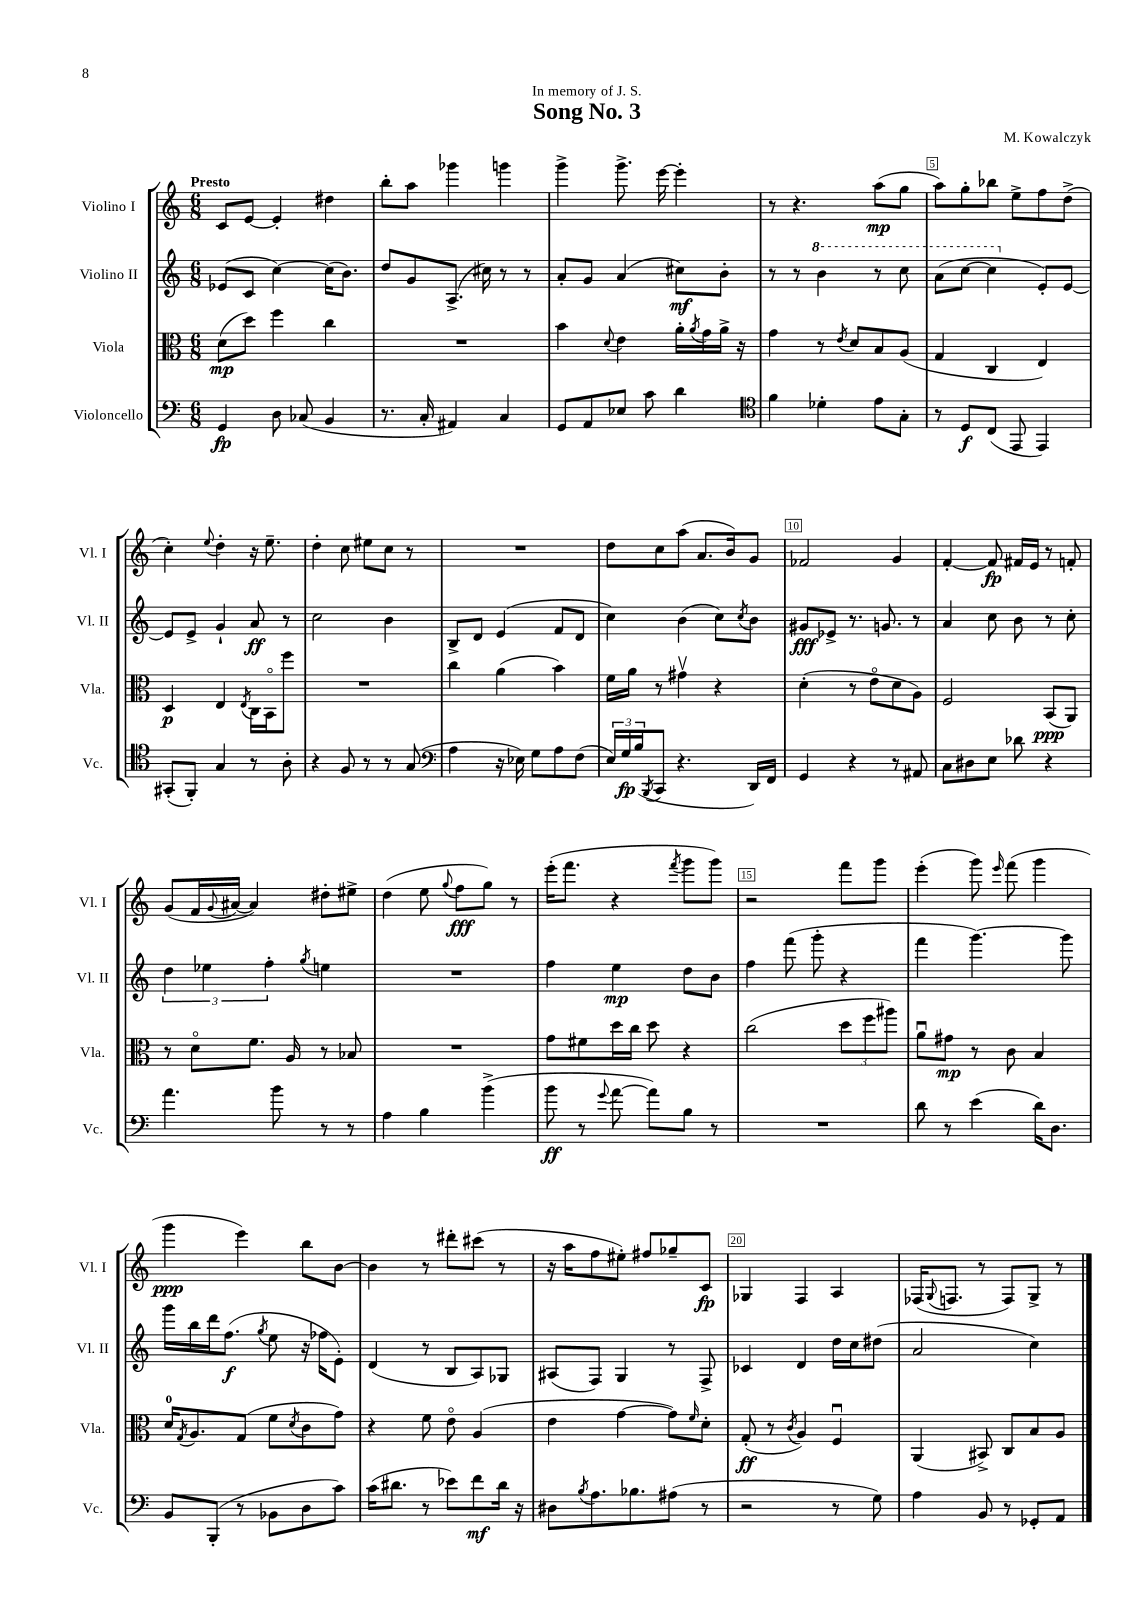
\header { title = "Song No. 3" composer = "M. Kowalczyk" dedication = "In memory of J. S." }
<<
\new StaffGroup <<
\new Staff = "s0" \with { instrumentName = "Violino I" shortInstrumentName = "Vl. I" } {
    \clef treble \key c \major \numericTimeSignature \time 6/8 \tempo "Presto"
    c'8 e'8~ e'4-. dis''4 |
    b''8-. a''8 ges'''4 g'''4 |
    g'''4-> g'''8.-> e'''16~ e'''4-. |
    r8 r4. a''8\mp( g''8 |
    a''8) g''8-. bes''8 e''8-> f''8 d''8->( |
    c''4-.) \appoggiatura { e''8 } d''4-. r16 e''8.-- |
    d''4-. c''8 eis''8 c''8 r8 |
    R2. |
    d''8 c''8 a''8( a'8. b'16) g'8 |
    fes'2 g'4 |
    f'4~-. f'8\fp fis'16 e'16 r8 f'8-. |
    g'8( f'16 \appoggiatura { g'8 } ais'16~ ais'4) dis''8-. eis''8-> |
    d''4( e''8 \appoggiatura { g''8 } f''8\fff g''8) r8 |
    e'''16-.( f'''8. r4 \acciaccatura { f'''8 } g'''8 g'''8) |
    r2 f'''8 g'''8 |
    e'''4-.( g'''8) \grace { e'''16 } f'''8( g'''4 |
    g'''4\ppp e'''4) b''8 b'8~ |
    b'4 r8 dis'''8-. cis'''8( r8 |
    r16 a''16 f''8 eis''8-.) fis''8 ges''8-- c'8\fp |
    ges4 f4 a4 |
    fes16( \appoggiatura { g8 } f8. r8 f8) g8-> r8 \bar "|." |
}
\new Staff = "s1" \with { instrumentName = "Violino II" shortInstrumentName = "Vl. II" } {
    \clef treble \key c \major \numericTimeSignature \time 6/8
    ees'8( c'8 c''4~) c''16( b'8.) |
    d''8 g'8 a8.->( cis''16) r8 r8 |
    a'8-. g'8 a'4( cis''8\mf) b'8-. |
    r8 r8 \ottava #1 b''4 r8 c'''8 |
    a''8( c'''8~ c'''4 \ottava #0 e'8-.) e'8~ |
    e'8 e'8-> g'4-! a'8\ff r8 |
    c''2 b'4 |
    b8-> d'8 e'4( f'8 d'8 |
    c''4) b'4( c''8) \acciaccatura { c''8 } b'8 |
    gis'8\fff ees'8-> r8. g'8. r8 |
    a'4 c''8 b'8 r8 c''8-. |
    \tuplet 3/2 { d''4 ees''4 f''4-. } \acciaccatura { g''8 } e''4 |
    R2. |
    f''4 e''4\mp d''8 b'8 |
    f''4 f'''8( g'''8-. r4 |
    f'''4 g'''4.~) g'''8 |
    g'''16 b''16 d'''16 f''8.\f( \acciaccatura { g''8 } e''8 r16 fes''16 e'8-.) |
    d'4( r8 b8 a8) ges8 |
    ais8( f8) g4 r8 f8-> |
    ces'4 d'4 d''16 c''16 dis''8( |
    a'2 c''4) \bar "|." |
}
\new Staff = "s2" \with { instrumentName = "Viola" shortInstrumentName = "Vla." } {
    \clef alto \key c \major \numericTimeSignature \time 6/8
    d'8\mp( d''8) f''4 c''4 |
    R2. |
    b'4 \appoggiatura { d'8 } e'4 a'16-. \acciaccatura { a'8 } g'16 a'16-> r16 |
    g'4 r8 \acciaccatura { e'8 } d'8 b8 a8( |
    g4 c4 e4) |
    d4\p e4 \acciaccatura { e8 } c16 b,16\flageolet f''8 |
    R2. |
    c''4 a'4( b'4) |
    f'16 a'16 r8 gis'4\upbow r4 |
    d'4-.( r8 e'8\flageolet d'8 a8) |
    f2 b,8\ppp( a,8) |
    r8 d'8\flageolet f'8. a16 r8 bes8 |
    R2. |
    g'8 fis'8 d''16 c''16 d''8 r4 |
    c''2( \tuplet 3/2 { d''8 f''8 ais''8) } |
    a'8\downbow gis'8\mp r8 c'8 b4 |
    d'16-0 \acciaccatura { g8 } a8. g8( f'8 \acciaccatura { d'8 } c'8 g'8) |
    r4 f'8 e'8\flageolet a4( |
    e'4 g'4~ g'8) \grace { f'16 } d'8-. |
    g8-.\ff( r8 \acciaccatura { c'8 } a4) f4\downbow |
    a,4( bis,8->) c8 b8 a8 \bar "|." |
}
\new Staff = "s3" \with { instrumentName = "Violoncello" shortInstrumentName = "Vc." } {
    \clef bass \key c \major \numericTimeSignature \time 6/8
    g,4\fp d8 ces8( b,4 |
    r8. c16-. ais,4) c4 |
    g,8 a,8 ees8 c'8 d'4 |
    \clef tenor f'4 des'4-. e'8 g8-. |
    r8 d8\f c8( e,8 e,4) |
    gis,8-.( f,8-.) g4 r8 a8-. |
    r4 f8 r8 r8 g8( |
    \clef bass a4 r16 ees16) g8 a8 f8( |
    \tuplet 3/2 { e16) g16\fp b16( } \acciaccatura { b,,8 } c,8 r4. d,16) f,16 |
    g,4 r4 r8 ais,8 |
    c8 dis8 e8 des'8 r4 |
    a'4. b'8 r8 r8 |
    a4 b4 b'4->( |
    b'8\ff r8 \appoggiatura { g'8 } a'8~ a'8) b8 r8 |
    R2. |
    d'8 r8 e'4( d'16) d8. |
    b,8 b,,8-.( r8 bes,8 d8 c'8) |
    c'16( dis'8. r8 ees'8) f'8\mf dis'16 r16 |
    dis8 \acciaccatura { b8 } a8. bes8. ais8( r8 |
    r2 r8 g8) |
    a4 b,8 r8 ges,8-. a,8 \bar "|." |
}
>>
>>
\layout { \context { \Score \override BarNumber.break-visibility = ##(#f #t #t) barNumberVisibility = #(every-nth-bar-number-visible 5) \override BarNumber.stencil = #(make-stencil-boxer 0.1 0.3 ly:text-interface::print) } }
